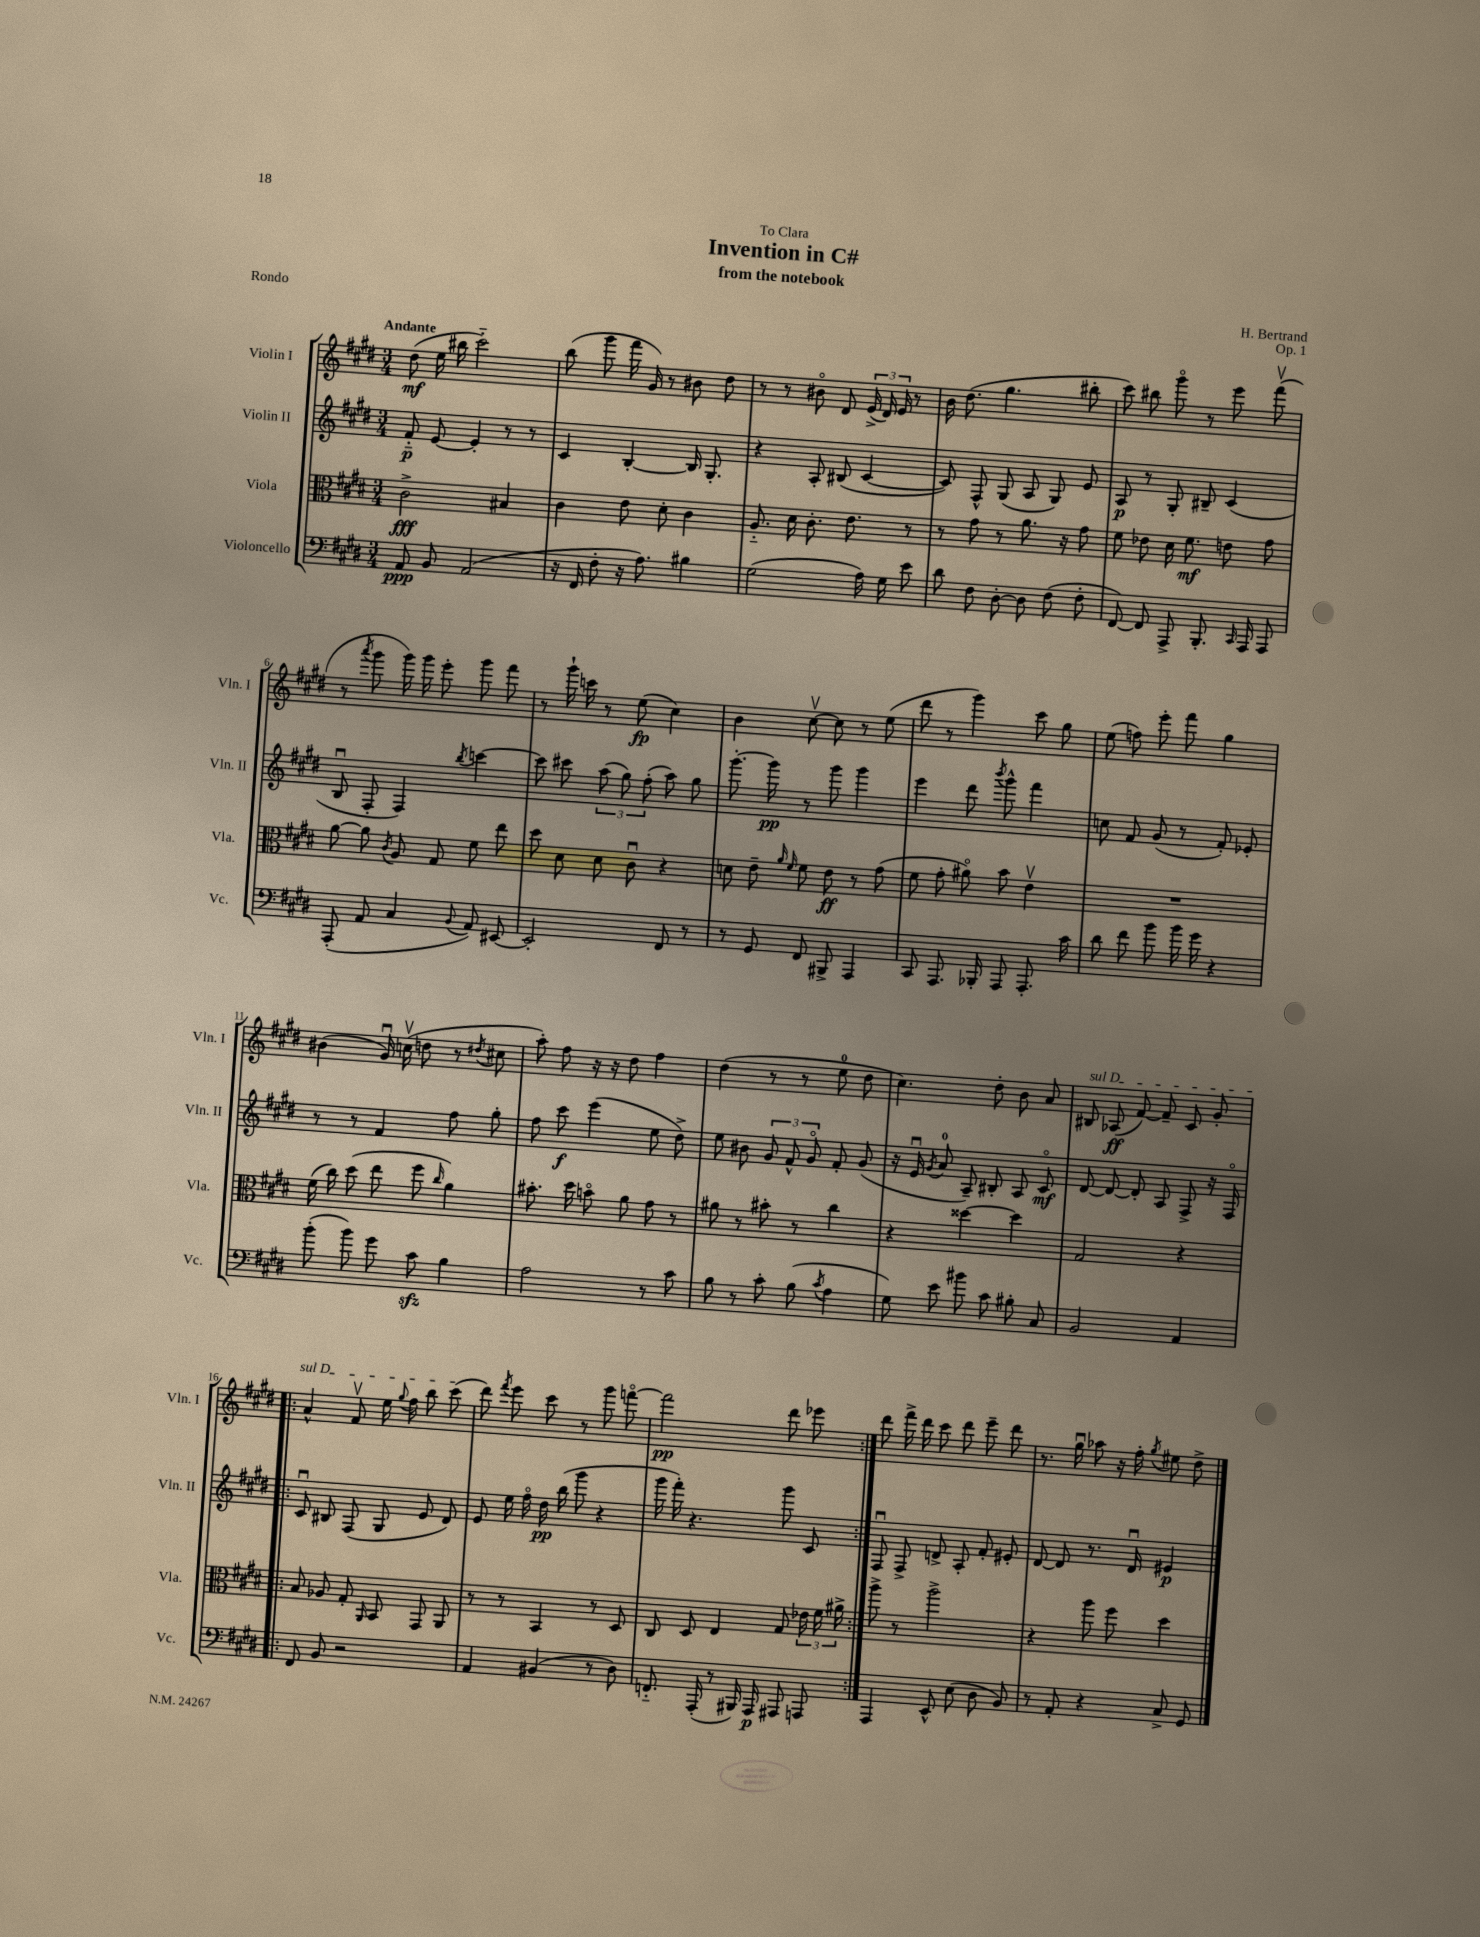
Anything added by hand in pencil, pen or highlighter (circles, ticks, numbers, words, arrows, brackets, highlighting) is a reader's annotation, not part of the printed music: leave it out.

**kern	**dynam	**kern	**dynam	**kern	**dynam	**kern	**dynam
*part4	*part4	*part3	*part3	*part2	*part2	*part1	*part1
*staff4	*staff4	*staff3	*staff3	*staff2	*staff2	*staff1	*staff1
*I"Violoncello	*	*I"Viola	*	*I"Violin II	*	*I"Violin I	*
*I'Vc.	*	*I'Vla.	*	*I'Vln. II	*	*I'Vln. I	*
*clefF4	*	*clefC3	*	*clefG2	*	*clefG2	*
*k[f#c#g#d#]	*	*k[f#c#g#d#]	*	*k[f#c#g#d#]	*	*k[f#c#g#d#]	*
*M3/4	*	*M3/4	*	*M3/4	*	*M3/4	*
=1	=1	=1	=1	=1	=1	=1	=1
!	!	!	!	!	!	!LO:TX:a:B:t=Andante	!
8AA/	ppp	2c#^\	fff	8f#/	p	(8dd#\	mf
8BB/	.	.	.	[8e/	.	16ee\	.
.	.	.	.	.	.	16bb#X\	.
(2AA/	.	.	.	4e'/]	.	2ccc#\)	.
.	.	4B#X/	.	8r	.	.	.
.	.	.	.	8r	.	.	.
=2	=2	=2	=2	=2	=2	=2	=2
16r	.	4c#\	.	4c#/	.	(8bb\	.
16FF#/	.	.	.	.	.	.	.
8F#'\	.	.	.	.	.	8ggg#\	.
16r	.	8e\	.	[4B'/	.	16fff#\	.
8.A\)	.	.	.	.	.	16g#/)	.
.	.	8d#'\	.	.	.	8r	.
4B#X\	.	4c#\	.	16B/]	.	8b#X\	.
.	.	.	.	8.G#'/	.	.	.
.	.	.	.	.	.	8dd#\	.
=3	=3	=3	=3	=3	=3	=3	=3
(2G#\	.	8.A/	.	4r	.	8r	.
.	.	.	.	.	.	8r	.
.	.	16d#\	.	.	.	.	.
.	.	8.c#'\	.	8A'/	.	8b#X\	.
.	.	.	.	(8B#X/	.	8d#/	.
.	.	8.e\	.	.	.	.	.
16A\)	.	.	.	[4c#/	.	(24e^/	.
.	.	.	.	.	.	24d#/)	.
16G#\	.	.	.	.	.	.	.
.	.	.	.	.	.	24e/	.
8e\	.	8r	.	.	.	8r	.
=4	=4	=4	=4	=4	=4	=4	=4
8d#\	.	8r	.	8c#/])	.	16b\	.
.	.	.	.	.	.	(8.dd#\	.
8F#\	.	8g#\	.	8F#^^/	.	.	.
[8D#'\	.	8r	.	(8G#/	.	4.gg#\	.
8D#\]	.	8.a\	.	8A/	.	.	.
(8F#\	.	.	.	8G#/)	.	.	.
.	.	16r	.	.	.	.	.
8F#'\	.	8g#\	.	8e/	.	8bb#X'\	.
=5	=5	=5	=5	=5	=5	=5	=5
[8FF#/)	.	8f#\	.	8A/	p	8ccc#\)	.
8FF#/]	.	8e-X\	.	8r	.	8bb#X\	.
8AAA^/	.	16d#\	.	8G#'/	.	8ggg#\	.
.	.	8.f#\	mf	.	.	.	.
8.BBB'/	.	.	.	8B#X~/	.	8r	.
.	.	8en\	.	(4c#/	.	8eee\	.
16qqCC#/	.	.	.	.	.	.	.
16AAA/	.	.	.	.	.	.	.
8AAA/	.	8g#\	.	.	.	(8fff#v\	.
!!LO:LB:g=z
=6	=6	=6	=6	=6	=6	=6	=6
(8AAA'/	.	[8a\	.	8Bu/	.	8r	.
.	.	.	.	.	.	8qaaa/	.
8AA/	.	8a\]	.	8F#'/	.	8ggg#\	.
.	.	8qc#/	.	.	.	.	.
4C#/	.	8A/	.	4F#/)	.	16ggg#\)	.
.	.	.	.	.	.	16ggg#\	.
.	.	8G#/	.	.	.	8eee'\	.
8qqBB/	.	.	.	8qbb/	.	.	.
8AA/)	.	8f#\	.	[4cccn\	.	8ggg#\	.
[8EE#X/	.	8ee\	.	.	.	8fff#\	.
=7	=7	=7	=7	=7	=7	=7	=7
2EE#'/]	.	8dd#\	.	8ccc\]	.	8r	.
.	.	8d#\	.	8ccc#X\	.	16ggg#`\	.
.	.	.	.	.	.	16cccn\	.
.	.	8d#\	.	(12aa\	.	8r	.
.	.	.	.	12gg#\)	.	.	.
.	.	8c#u\	.	.	.	(8ee\	fp
.	.	.	.	(12ff#'\	.	.	.
8FF#/	.	4r	.	8aa\)	.	4cc#\)	.
8r	.	.	.	8gg#\	.	.	.
=8	=8	=8	=8	=8	=8	=8	=8
8r	.	8dn\	.	[8.ggg#'\	.	4b\	.
8GG#/	.	8e~\	.	.	.	.	.
.	.	.	.	16ggg#\]	pp	.	.
.	.	16qqa/	.	.	.	.	.
.	.	16qqf#/	.	.	.	.	.
8FF#/	.	8f#\	.	8r	.	[8cc#v\	.
8BBB#X^/	.	8e\	ff	8ggg#\	.	8cc#\]	.
4AAA/	.	8r	.	4ggg#\	.	8r	.
.	.	(8g#\	.	.	.	(8ee\	.
=9	=9	=9	=9	=9	=9	=9	=9
8CC#/	.	8f#\	.	4eee\	.	8ddd#\	.
8.AAA/	.	8g#'\	.	.	.	8r	.
.	.	8a#X\)	.	8ddd#\	.	4ggg#\)	.
16BBB-X'/	.	.	.	.	.	.	.
.	.	.	.	8qbbb/	.	.	.
8AAA/	.	8b\	.	8ggg#^^\	.	.	.
8.AAA'/	.	4ev\	.	4fff#\	.	8ccc#\	.
.	.	.	.	.	.	8gg#\	.
16c#\	.	.	.	.	.	.	.
=10	=10	=10	=10	=10	=10	=10	=10
8d#\	.	2.r	.	8ccn\	.	(8ee\	.
8f#\	.	.	.	8f#/	.	8ffn\)	.
8b\	.	.	.	(8g#/	.	8eee'\	.
16b\	.	.	.	8r	.	8fff#\	.
16g#\	.	.	.	.	.	.	.
4r	.	.	.	8f#'/)	.	4gg#\	.
.	.	.	.	8e-X'/	.	.	.
!!LO:LB:g=z
=11	=11	=11	=11	=11	=11	=11	=11
(8b'\	.	(16f#\	.	8r	.	(4b#X\	.
.	.	16cc#\)	.	.	.	.	.
8b\)	.	(8dd#\	.	8r	.	.	.
8g#\	.	8ee\	.	4f#/	.	16g#u/)	.
.	.	.	.	.	.	(16ccnv\	.
8c#zz\	.	8ff#\	.	.	.	8ddn\	.
.	.	16qqcc#/	.	.	.	.	.
4B\	.	4a\)	.	8ff#\	.	8r	.
.	.	.	.	.	.	8qdd#X/	.
.	.	.	.	8gg#'\	.	8cc#X\	.
=12	=12	=12	=12	=12	=12	=12	=12
2A\	.	8.b#X'\	.	8ff#\	.	8aa'\)	.
.	.	.	.	8ccc#\	f	8ff#\	.
.	.	16dd#\	.	.	.	.	.
.	.	8bn\	.	(4eee\	.	16r	.
.	.	.	.	.	.	16r	.
.	.	8a\	.	.	.	8dd#\	.
8r	.	8g#\	.	8ee\	.	4ff#\	.
8c#\	.	8r	.	8dd#^\)	.	.	.
=13	=13	=13	=13	=13	=13	=13	=13
8B\	.	8a#X\	.	8ee\	.	(4dd#\	.
8r	.	8r	.	8b#X\	.	.	.
8c#'\	.	8b#X'\	.	12g#/	.	8r	.
.	.	.	.	12f#^^/	.	.	.
(8B\	.	8r	.	.	.	8r	.
.	.	.	.	12g#/	.	.	.
8qc#/	.	.	.	.	.	.	.
4A\	.	4cc#\	.	8f#'/	.	8ee\	.
.	.	.	.	(8g#/	.	8dd#\	.
=14	=14	=14	=14	=14	=14	=14	=14
8G#\)	.	4r	.	16r	.	4.cc#\)	.
.	.	.	.	16eu/	.	.	.
.	.	.	.	8qg#/	.	.	.
8e\	.	.	.	8a/	.	.	.
8b#X\	.	[4dd##X\	.	8A~/)	.	.	.
8c#\	.	.	.	8B#X'/	.	8dd#'\	.
8B#X'\	.	4dd##\]	.	8A/	.	8b\	.
8C#/	.	.	.	8c#/	mf	8a/	.
=15	=15	=15	=15	=15	=15	=15	=15
!	!	!	!	!	!	!LO:TX:a:i:t=sul D	!
2BB/	.	2G#/	.	[8d#/	.	8B#X/	.
.	.	.	.	8d#/_	.	(8A-X/	ff
.	.	.	.	8d#'/]	.	[8f#/)	.
.	.	.	.	8A/	.	8f#~/]	.
4AA/	.	4r	.	8F#^/	.	8c#/	.
.	.	.	.	16r	.	8g#'/	.
.	.	.	.	16F#/	.	.	.
!!LO:LB:g=z
=16!|:	=16!|:	=16!|:	=16!|:	=16!|:	=16!|:	=16!|:	=16!|:
8FF#/	.	8B/	.	8c#u/	.	4a^^/	.
8BB/	.	8A-X/	.	8B#X/	.	.	.
2r	.	8G#'/	.	(8F#/	.	8f#v/	.
.	.	16qqAA/	.	.	.	.	.
.	.	8BB/	.	8G#/	.	16ee\	.
.	.	.	.	.	.	8qqgg#/	.
.	.	.	.	.	.	16ff#\	.
.	.	8GG#/	.	8e/	.	8bb\	.
.	.	8AA/	.	8d#/)	.	(8ccc#\	.
=17	=17	=17	=17	=17	=17	=17	=17
4AA/	.	8r	.	8e/	.	8ddd#\)	.
.	.	.	.	.	.	8qfff#/	.
.	.	8r	.	16ee\	.	8eee\	.
.	.	.	.	16ff#\	.	.	.
(4BB#X/	.	4BB/	.	16dd#\	pp	8ccc#\	.
.	.	.	.	(16bb\	.	.	.
.	.	.	.	8ggg#\	.	8r	.
8r	.	8r	.	4r	.	8ggg#\	.
8D#\)	.	8D#/	.	.	.	[8fffn\	.
=18	=18	=18	=18	=18	=18	=18	=18
8.FFn/	.	8C#/	.	16ggg#\	.	2fff\]	pp
.	.	.	.	16fff#'\)	.	.	.
.	.	8D#/	.	4.r	.	.	.
(16AAA'/	.	.	.	.	.	.	.
8r	.	4E/	.	.	.	.	.
16BBB#X/)	.	.	.	.	.	.	.
16AAA/	p	.	.	.	.	.	.
8AAA#X/	.	8G#/	.	8ggg#\	.	8ddd#\	.
8AAAn/	.	24e-X\	.	8c#/	.	8eee-X\	.
.	.	24f#\	.	.	.	.	.
.	.	24a#X^\	.	.	.	.	.
=19:|!	=19:|!	=19:|!	=19:|!	=19:|!	=19:|!	=19:|!	=19:|!
4AAA/	.	8aa^\	.	8F#u/	.	8ddd#\	.
.	.	8r	.	8F#^/	.	16fff#^\	.
.	.	.	.	.	.	16ddd#\	.
8EE^^/	.	2aa^\	.	8dn^/	.	8ccc#\	.
(8E\	.	.	.	8A'/	.	8ddd#\	.
8D#\	.	.	.	8f#'/	.	8eee~\	.
8BB/)	.	.	.	8e#X'/	.	8ddd#\	.
=20	=20	=20	=20	=20	=20	=20	=20
8r	.	4r	.	[8d#/	.	8.r	.
8AA'/	.	.	.	8d#/]	.	.	.
.	.	.	.	.	.	16gg#u\	.
4r	.	8aa\	.	8.r	.	8aa-X\	.
.	.	8ff#\	.	.	.	16r	.
.	.	.	.	16d#u/	.	16ff#'\	.
.	.	.	.	.	.	8qgg#/	.
8C#^/	.	4dd#\	.	4e#X/	p	8ee#X\	.
8GG#/	.	.	.	.	.	8dd#^\	.
==	==	==	==	==	==	==	==
*-	*-	*-	*-	*-	*-	*-	*-
